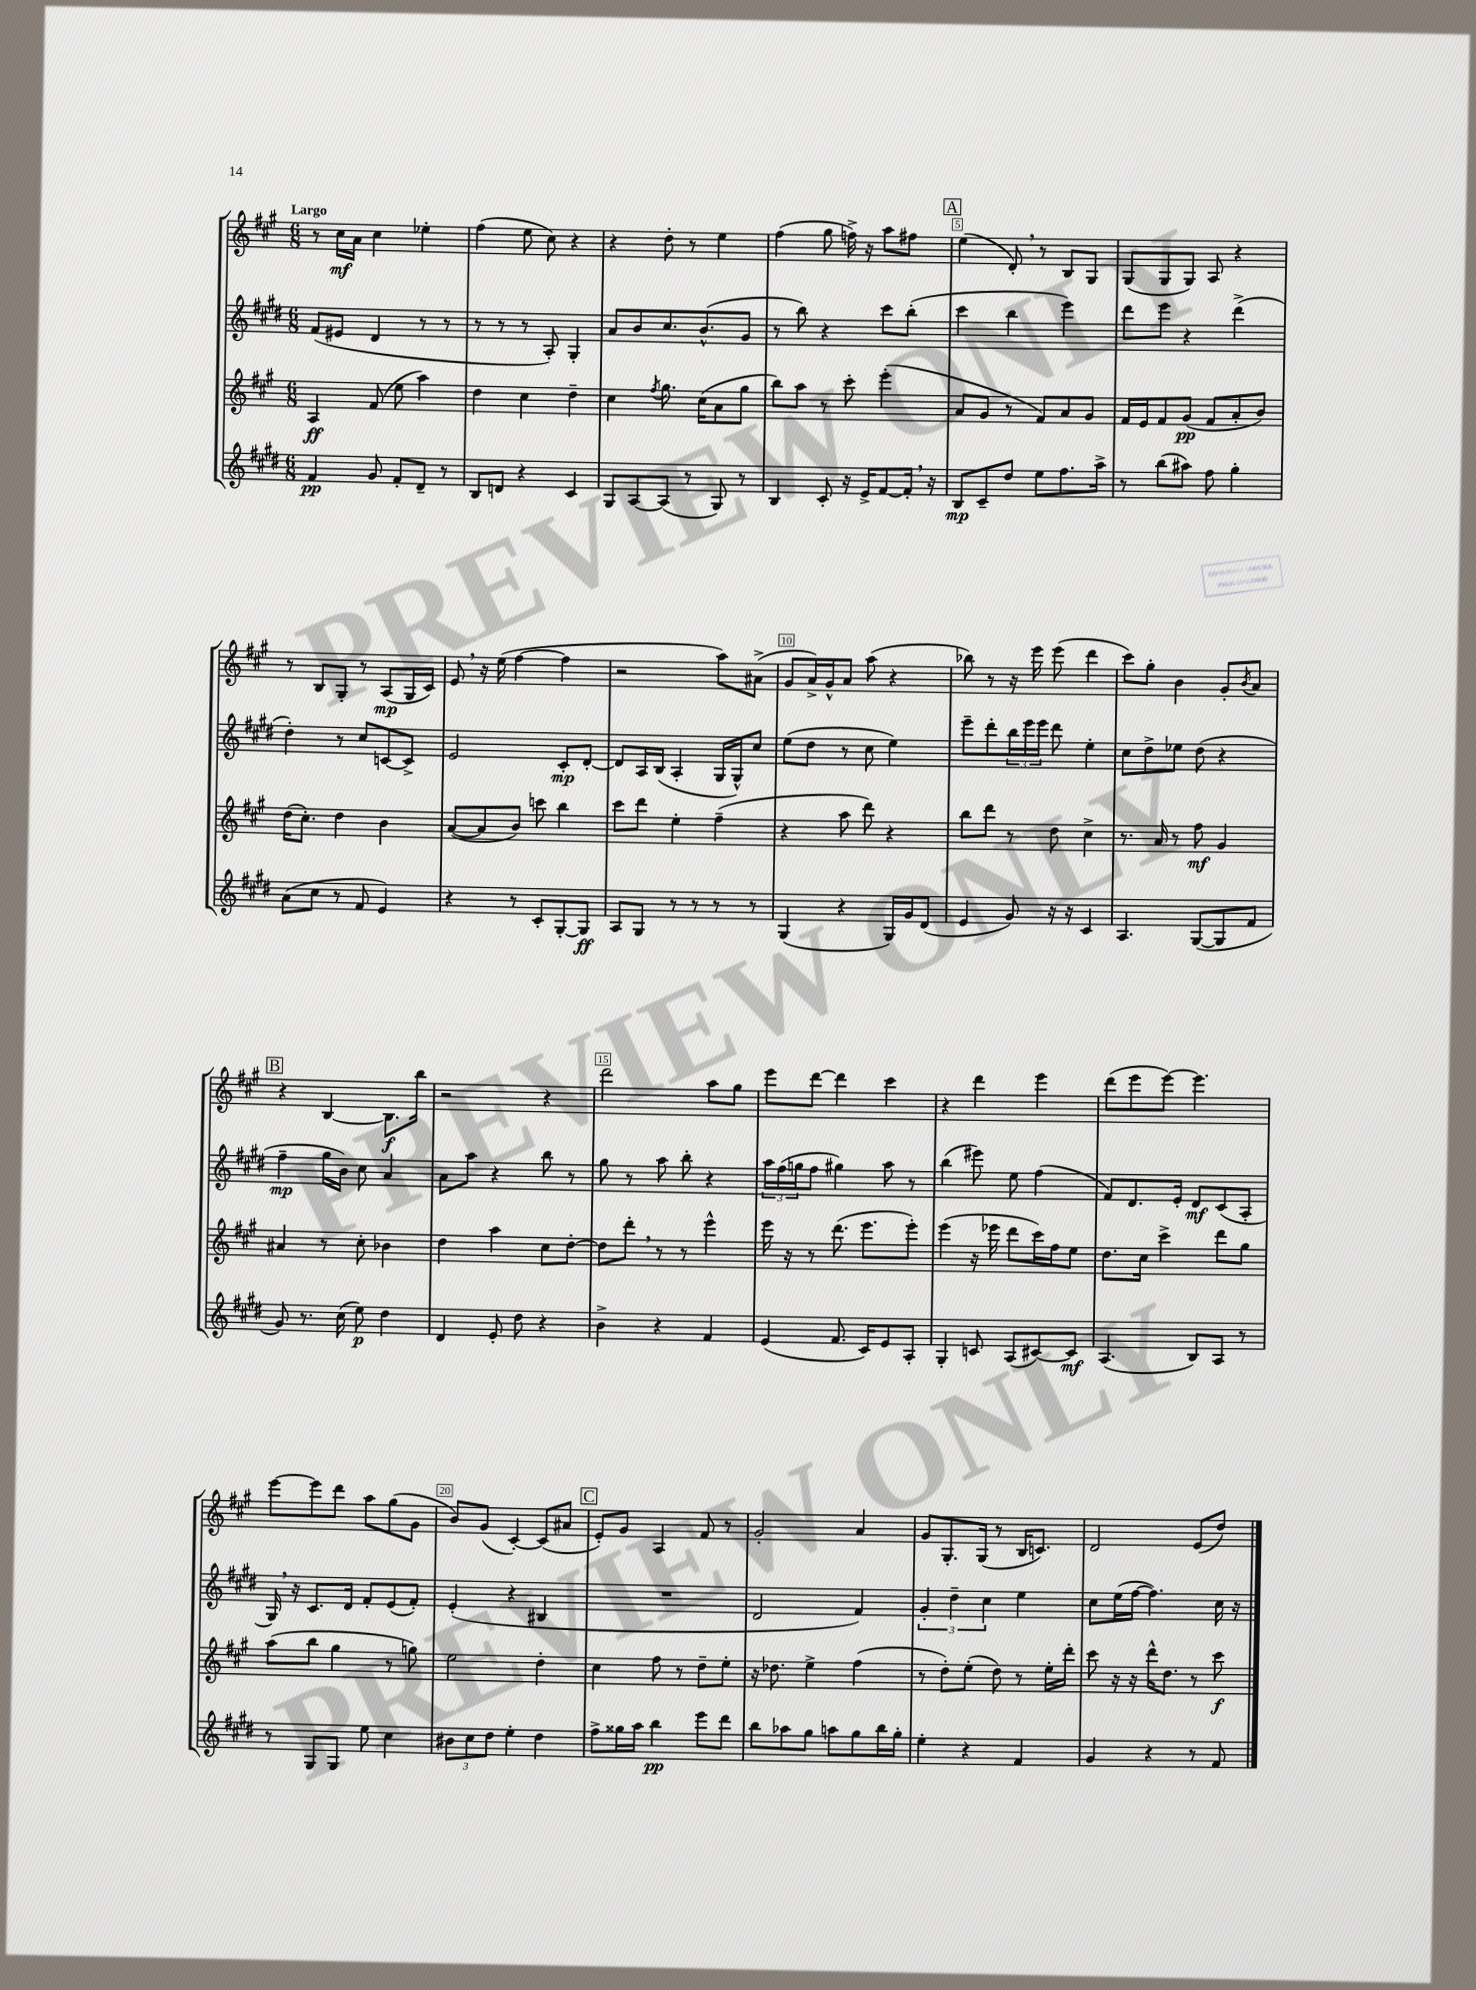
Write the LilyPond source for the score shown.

<<
\new StaffGroup <<
\new Staff = "s0" {
    \clef treble \key a \major \numericTimeSignature \time 6/8 \tempo "Largo"
    r8 cis''16\mf a'16 cis''4 ees''4-. |
    fis''4( e''8 cis''8) r4 |
    r4 d''8-. r8 e''4 |
    fis''4( gis''8 f''16->) r16 a''8 fis''8 |
    \mark \markup { \box "A" } e''4( d'8-.) \breathe r8 b8 gis8 |
    gis8( gis8 gis8) a8 r4 |
    r8 b8 gis8-. r8 a8\mp( gis16 cis'16) |
    e'8 \breathe r16 e''16( fis''4~ fis''4 |
    r2 a''8) ais'8->( |
    gis'8 a'16->) gis'16-^ a'8 a''8( r4 |
    bes''8) r8 r16 e'''16 e'''8( d'''4 |
    cis'''8) gis''8-. b'4 gis'8-. \acciaccatura { b'8 } a'8 |
    \mark \markup { \box "B" } r4 b4~ b8.\f b''16 |
    r2 r4 |
    d'''2 a''8 gis''8 |
    e'''8 d'''8~ d'''4 cis'''4 |
    r4 d'''4 e'''4 |
    d'''8( e'''8 e'''8~) e'''4. |
    e'''8~ e'''8 d'''8 a''8 gis''8( gis'8 |
    b'8) gis'8( cis'4~-.) cis'8( ais'8 |
    \mark \markup { \box "C" } e'8-.) gis'8 a4 fis'8 r8 |
    gis'2-. a'4 |
    gis'8 gis8.-. gis16( r8 b16 c'8.) |
    d'2 e'8( d''8) \bar "|." |
}
\new Staff = "s1" {
    \clef treble \key e \major \numericTimeSignature \time 6/8
    fis'8( eis'8 dis'4 r8 r8 |
    r8 r8 r8 a8-.) gis4-. |
    a'8 b'8 cis''8. b'8.-^( gis'8 |
    r8 b''8) r4 cis'''8 b''8-.( |
    \mark \markup { \box "A" } cis'''4 b''4 e'''4) |
    dis'''8 e'''8 r4 dis'''4->( |
    dis''4-.) r8 cis''8 c'8~ c'8-> |
    e'2 cis'8-.\mp dis'8~-. |
    dis'8 a16 b16( a4-. gis16 gis16-^) cis''8 |
    e''8( dis''8 r8 cis''8 e''4) |
    e'''8-- dis'''8-. \tuplet 3/2 { b''16 e'''16 e'''16 } dis'''8 e''4-. |
    cis''8 dis''8-> ees''8 dis''8( r4 |
    \mark \markup { \box "B" } fis''4--\mp gis''16 b'16) cis''8 a'4 |
    a'8 a''8 r4 b''8 r8 |
    gis''8 r8 a''8 b''8-. r4 |
    \tuplet 3/2 { a''16 fis''16( g''16 } fis''8 gis''4) a''8 r8 |
    b''4( eis'''8) e''8 fis''4( |
    fis'8) dis'8. e'16-. dis'8\mf cis'8( a8-. |
    gis16) \breathe r16 cis'8. dis'16 fis'8-. e'8( fis'8-.) |
    e'4-.( r4 bis4 |
    \mark \markup { \box "C" } R2. |
    dis'2 fis'4) |
    \tuplet 3/2 { gis'4-. dis''4-- cis''4 } e''4 |
    cis''8 e''16( fis''16~ fis''4.) cis''16 r16 \bar "|." |
}
\new Staff = "s2" {
    \clef treble \key a \major \numericTimeSignature \time 6/8
    a4\ff fis'8( e''8 a''4) |
    d''4 cis''4 d''4-- |
    cis''4 \acciaccatura { fis''8 } gis''8. cis''16( a'8 gis''8 |
    b''8) a''8 r8 cis'''8-. e'''4-.( |
    \mark \markup { \box "A" } a'8 gis'8 r8 fis'8) a'8 gis'8 |
    fis'16 e'16 fis'8 gis'8\pp( fis'8 a'8-. b'8) |
    d''16( cis''8.-.) d''4 b'4 |
    a'8~( a'8 b'8) c'''8 b''4 |
    cis'''8 d'''8 e''4-. fis''4--( |
    r4 a''8 d'''8) r4 |
    b''8 d'''8 r8 d''8 cis''4-> |
    r8. a'16 r8 fis''8\mf gis'4 |
    \mark \markup { \box "B" } ais'4 r8 cis''8-. bes'4 |
    d''4 a''4 cis''8 d''8~-. |
    d''8 d'''8-. \breathe r8 r8 e'''4-^ |
    e'''16 r16 r8 d'''8.( e'''8. e'''8-.) |
    e'''4( r16 ees'''16 d'''8 cis'''16) fis''16 e''8 |
    d''8. cis''16 cis'''4-> d'''8 gis''8 |
    a''8( b''8 gis''4 r8 g''8) |
    e''2 d''4-. |
    \mark \markup { \box "C" } cis''4 fis''8 r8 d''8-- e''8-. |
    r16 des''8. e''4-> fis''4( |
    r8 d''8-.) e''8-.( d''8) r8 e''16-. d'''16-. |
    cis'''8 r16 r16 d'''16-^ d''8. r8 cis'''8\f \bar "|." |
}
\new Staff = "s3" {
    \clef treble \key e \major \numericTimeSignature \time 6/8
    fis'4\pp gis'8 fis'8-. dis'8-- r8 |
    b8 d'8 r4 cis'4 |
    gis8 a8~ a8( r8 gis8) r8 |
    b4 cis'8-. r16 e'16-> fis'8~ fis'16-. \breathe r16 |
    \mark \markup { \box "A" } b8\mp cis'8-- dis''8 e''8 fis''8. a''16-> |
    r8 b''8( ais''8) fis''8 gis''4-. |
    a'8( cis''8 r8 fis'8 e'4) |
    r4 r8 cis'8-. gis8~-. gis8\ff |
    a8 gis8 r8 r8 r8 r8 |
    gis4( r4 gis16) gis'16 dis'8( |
    e'4 gis'8) r16 r16 cis'4 |
    a4. gis8~( gis8 fis'8 |
    \mark \markup { \box "B" } gis'8) r8. cis''16( e''8\p) dis''4 |
    dis'4 e'8-. dis''8 r4 |
    b'4-> r4 fis'4 |
    e'4( fis'8. cis'16) e'8 a8-. |
    gis4-. c'8 a8( cis'8~) cis'8\mf |
    a4.( b8) a8 r8 |
    r8 gis8 gis8 e''8 cis''4 |
    \tuplet 3/2 { bis'8 cis''8 dis''8 } e''4-. dis''4 |
    \mark \markup { \box "C" } fis''8-> gisis''16 a''16 b''4\pp e'''8 dis'''8 |
    b''8 aes''8 gis''8 a''8 gis''8 b''16 gis''16-. |
    e''4-. r4 fis'4 |
    gis'4 r4 r8 fis'8 \bar "|." |
}
>>
>>
\layout { \context { \Score \override BarNumber.break-visibility = ##(#f #t #t) barNumberVisibility = #(every-nth-bar-number-visible 5) \override BarNumber.stencil = #(make-stencil-boxer 0.1 0.3 ly:text-interface::print) } }
